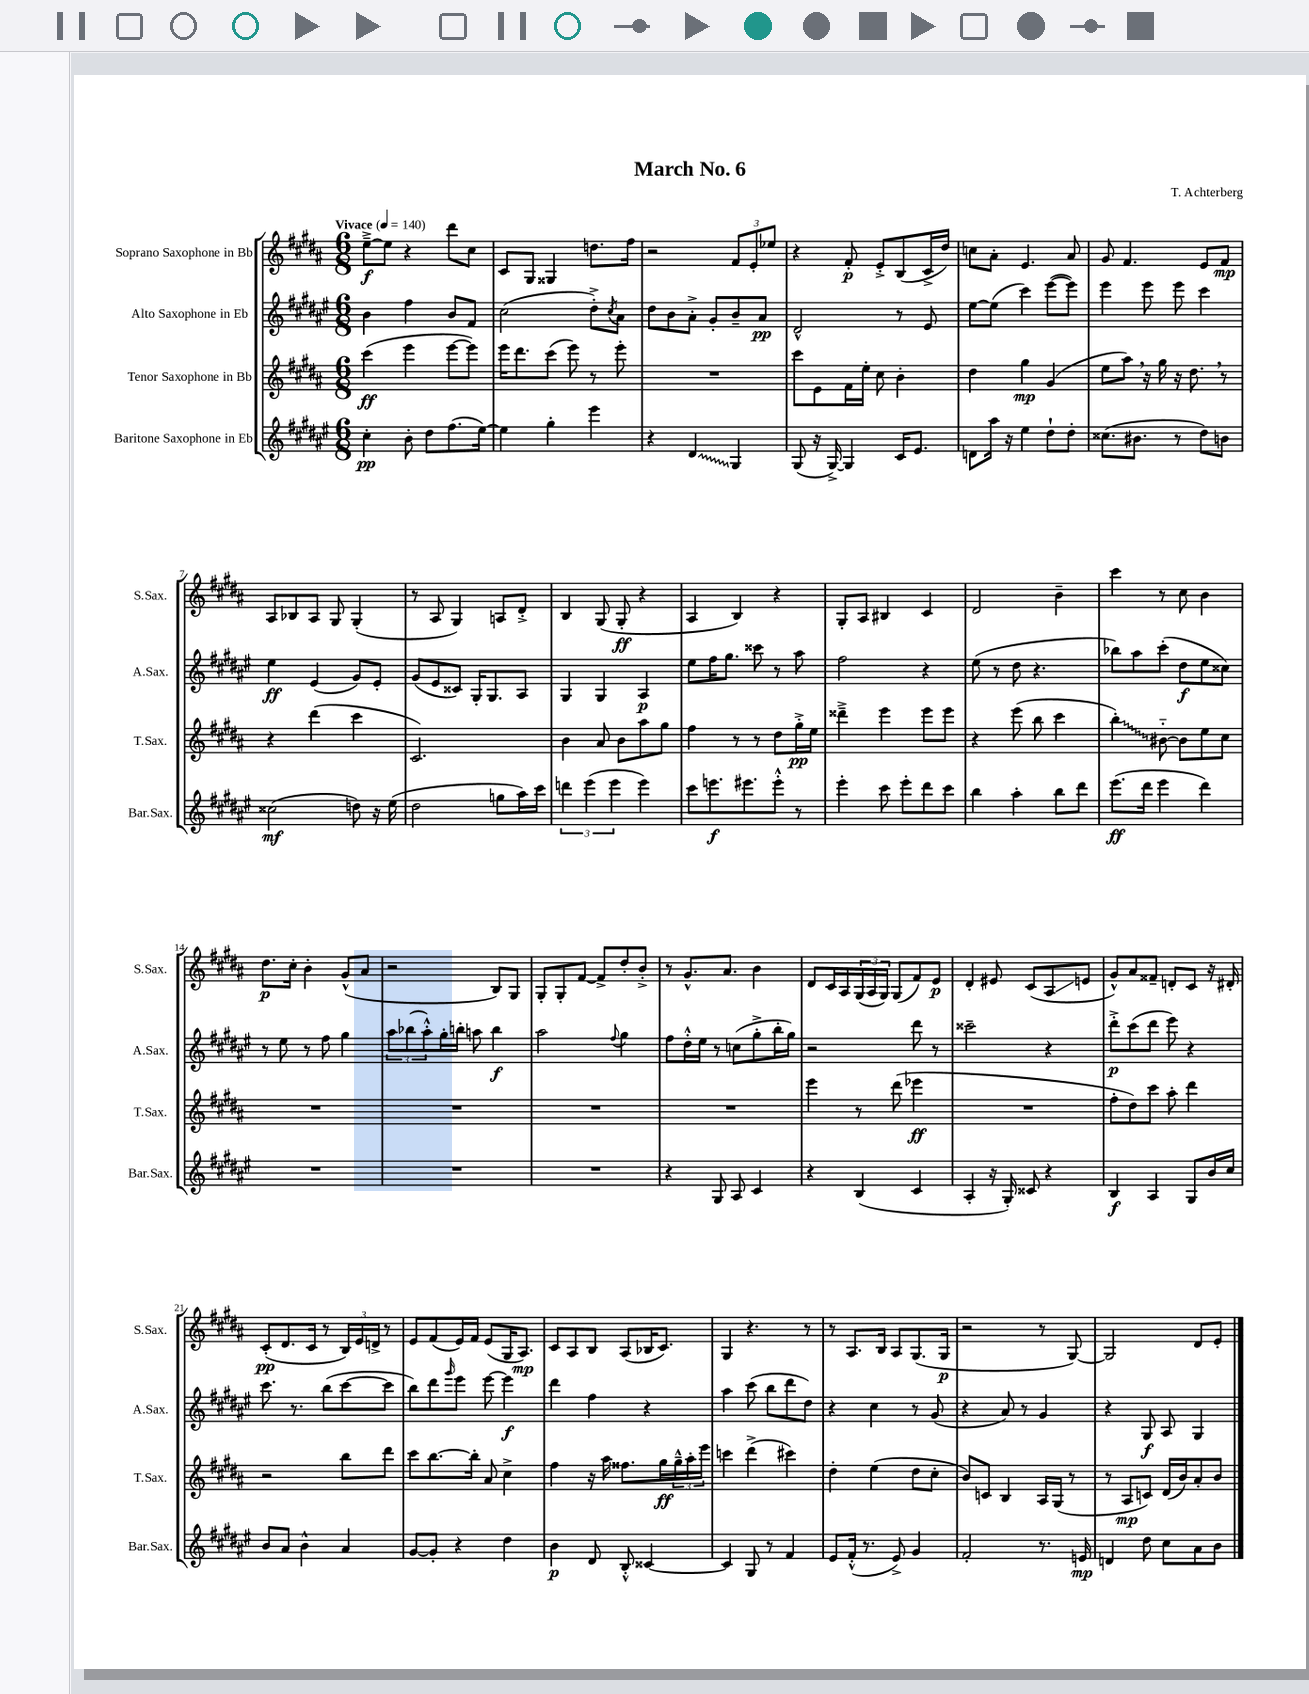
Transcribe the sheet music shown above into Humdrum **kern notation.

**kern	**kern	**kern	**kern
*staff4	*staff3	*staff2	*staff1
*clefG2	*clefG2	*clefG2	*clefG2
*k[f#c#g#d#a#e#]	*k[f#c#g#d#a#]	*k[f#c#g#d#a#e#]	*k[f#c#g#d#a#]
*M6/8	*M6/8	*M6/8	*M6/8
*MM140	*MM140	*MM140	*MM140
4cc#'	(4ccc#	4b	[8ee~^
.	.	.	8ee]
8b'	4eee	4ff#	4r
8dd#	.	.	.
(8.ff#	[8eee	8b	8ddd#
.	8eee])	8f#	8cc#
[16ee#)	.	.	.
=	=	=	=
4ee#]	16eee	(2cc#	8c#
.	8.ddd#	.	.
.	.	.	8G#
4gg#'	(8ccc#	.	4G##
.	8eee)	.	.
4eee#	8r	8dd#'^)	8.dd
.	.	8qcc#	.
.	8eee'	8a#	.
.	.	.	16ff#
=	=	=	=
4r	2.r	8dd#	2r
.	.	8b	.
4d#	.	8a#'^	.
.	.	8g#'	.
4G#	.	8b~	12f#
.	.	.	12e'
.	.	8a#	.
.	.	.	12ee-
=	=	=	=
(8G#	8ccc#	2d#^^	4r
16r	8e	.	.
[16G#^)	.	.	.
4G#]	16f#	.	8f#'
.	16ee'	.	.
.	8cc#	.	8e'^
16c#	4b'	8r	(8B
8.e#	.	.	.
.	.	8e#	16c#^
.	.	.	16dd#)
=	=	=	=
8d	4dd#	[8ee#	8cc
16aa#	.	(8ee#]	8a#'
16r	.	.	.
4ee#	4gg#	4ccc#)	4.e
8dd#`	(4g#	([8eee#	.
8dd#'	.	8eee#])	8a#
=	=	=	=
(8.cc##	8ee	4eee#	8g#
.	8aa#)	.	4.f#
8.b#	.	.	.
.	16r	8eee#	.
.	16gg#	.	.
8r	16r	8eee#	.
.	8.dd#	.	.
8dd#)	.	4ccc#	8e
8b	8r	.	8f#
=	=	=	=
(2cc##	4r	4ee#	8A#
.	.	.	8B-
.	(4ddd#	(4e#	8A#
.	.	.	8G#
8dd)	4ccc#	8g#)	(4G#'
16r	.	8e#'	.
(16ee#	.	.	.
=	=	=	=
2dd#	2.c#)	(8g#	8r
.	.	8e#	8A#
.	.	8c##)	4G#)
.	.	16G#'	.
.	.	8.G#	.
8gg	.	.	8A
16aa#)	.	8A#	8d#'^
16ccc#	.	.	.
=	=	=	=
6ddd	4b	4G#	4B
(6eee#	.	.	.
.	8a#	4G#	(8G#
6eee#	.	.	.
.	8b	.	8G#'
4eee#)	8aa#	4A#	4r
.	8gg#	.	.
=	=	=	=
8ccc#	4ff#	8ee#	4A#
8.eee	.	16ff#	.
.	.	8.gg#	.
.	8r	.	4B)
8.eee#	.	.	.
.	8r	8ccc##	.
8eee#'^^	8dd#	8r	4r
8r	16gg#'^	8aa#	.
.	16ee	.	.
=	=	=	=
4eee#'	4ddd##~^	2ff#	8G#'
.	.	.	8A#
8ccc#	4eee	.	4B#
8eee#'	.	.	.
8ddd#	8eee	4r	4c#
8ccc#	8eee	.	.
=	=	=	=
4bb	4r	(8ee#	2d#
.	.	8r	.
4aa#'	(8eee	8dd#	.
.	8bb	4.r	.
8bb	4ccc#	.	4b~
8ddd#	.	.	.
=	=	=	=
(8.eee#	4bb')	8bb-)	4ccc#
.	.	8aa#	.
16ddd#	.	.	.
4eee#	[8b#'~	(8ccc#'	8r
.	8b#]	8dd#	8cc#
4ddd#)	8ee	8ee#	4b
.	8cc#	8cc##)	.
=	=	=	=
2.r	2.r	8r	8.dd#
.	.	8ee#	.
.	.	.	16cc#'
.	.	8r	4b'
.	.	8ff#	.
.	.	4gg#	(8g#^^
.	.	.	8a#
=	=	=	=
2.r	2.r	12aa#	2r
.	.	(12bb-	.
.	.	12aa#'^^)	.
.	.	16gg#'	.
.	.	16bb'	.
.	.	8aa	.
.	.	4bb	8B)
.	.	.	8G#
=	=	=	=
2.r	2.r	2aa#	8G#'
.	.	.	8G#'
.	.	.	[8f#
.	.	.	8f#^]
.	.	8qqff#	.
.	.	4gg#	8dd#'
.	.	.	8b'^
=	=	=	=
4r	2.r	8ff#	8r
.	.	16dd#'^^	8.g#^^
.	.	16ee#	.
8G#	.	8r	.
.	.	.	8.a#
8A#	.	(8cc	.
4c#	.	8gg#'^	4b
.	.	16bb'	.
.	.	16gg#)	.
=	=	=	=
4r	4eee	2r	8d#
.	.	.	16c#
.	.	.	16A#
(4B	8r	.	(24G#
.	.	.	24A#
.	.	.	24G#)
.	(8ddd#	.	(8G#
4c#	4eee-	8ddd#	8f#)
.	.	8r	8e
=	=	=	=
4A#'	2.r	2ccc##~	4d#'
16r	.	.	8e#
16G#')	.	.	.
8c##	.	.	(8c#
4r	.	4r	8A#
.	.	.	8e
=	=	=	=
4B	8ff#'	8ddd#'^	8g#^^)
.	8dd#)	(8ccc#	8a#
4A#	8ccc#	8ddd#	8f##~
.	8aa#'	8eee#)	8d'
8G#	4ddd#	4r	8c#
16b	.	.	16r
16cc#	.	.	16d#'
=	=	=	=
8b	2r	8.ccc#	(8c#'
8a#	.	.	8.d#
.	.	8.r	.
4b^^	.	.	.
.	.	.	16c#
.	.	(8bb	8r
4a#	8bb	[8ccc#	24B)
.	.	.	24e
.	.	.	24d^
.	8ddd#	8ccc#]	8r
=	=	=	=
[8g#	8ccc#	8bb)	8e
8g#']	[8.bb	8ddd#	(8f#
.	.	16qqggg#	.
4r	.	8eee#	16e)
.	16bb']	.	16f#
.	8a#	[8eee#	(8e
4dd#	4cc#^	4eee#]	16G#
.	.	.	8.A#)
=	=	=	=
4b	4ff#	4ddd#	8c#
.	.	.	8A#
8d#	16r	4ff#	8B
.	16aa#	.	.
8B'^^	8.ff##	.	(8A#
[4c##	.	4r	16B-
.	16gg#	.	8.c#)
.	24gg#~^^	.	.
.	24aa#'	.	.
.	24eee	.	.
=	=	=	=
4c##]	4ccc	4aa#	4G#
8G#	(4ddd#^	(8ccc#	4.r
8r	.	8bb	.
4f#	4ccc#)	8ddd#	.
.	.	8dd#)	8r
=	=	=	=
8e#	4dd#'	4r	8r
(16f#'^^	.	.	8.A#
8.r	.	.	.
.	(4ee	4cc#	.
.	.	.	16B
8e#^)	.	.	8A#
4g#	8dd#	8r	(8.G#
.	8cc#'	(8g#	.
.	.	.	16G#
=	=	=	=
2f#'	8b)	4r	2r
.	8c	.	.
.	4B	8a#)	.
.	.	8r	.
8.r	16A#	4g#	8r
.	(16G#	.	.
.	8r	.	[8G#)
16e	.	.	.
=	=	=	=
4d	8r	4r	2G#]
.	8A#	.	.
8dd#	8c)	8G#	.
8cc#	(16d#	8A#	.
.	16b)	.	.
8a#	8a#'	4G#	8d#
8b	8b	.	8e'
==	==	==	==
*-	*-	*-	*-
